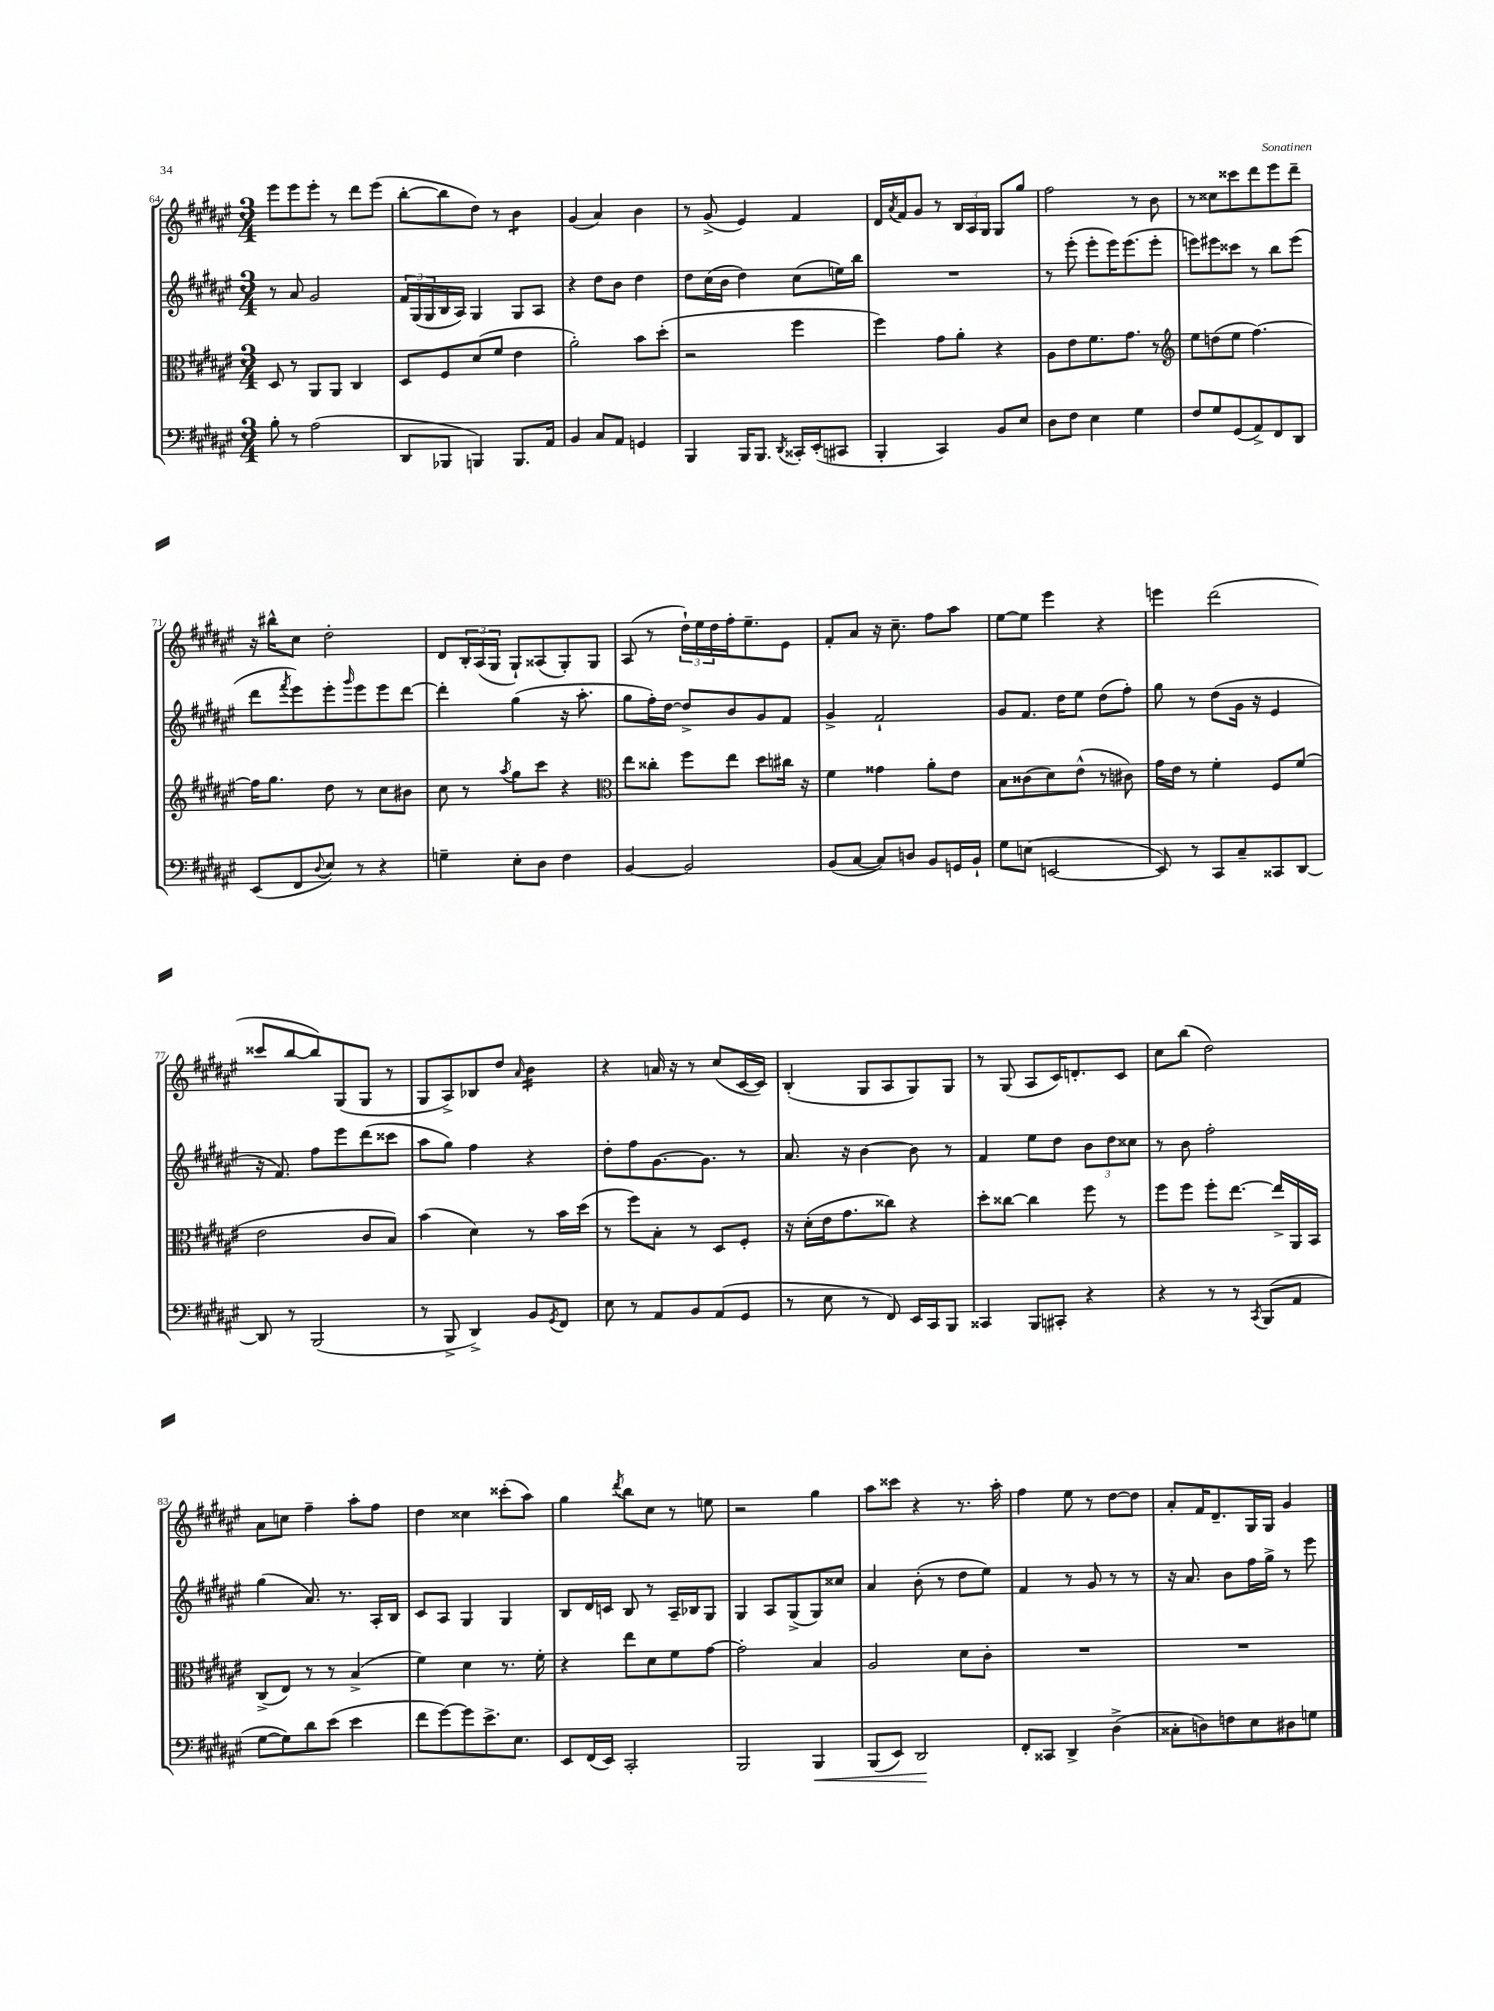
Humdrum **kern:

**kern	**kern	**kern	**kern
*staff4	*staff3	*staff2	*staff1
*clefF4	*clefC3	*clefG2	*clefG2
*k[f#c#g#d#a#e#]	*k[f#c#g#d#a#e#]	*k[f#c#g#d#a#e#]	*k[f#c#g#d#a#e#]
*M3/4	*M3/4	*M3/4	*M3/4
8B'	8D#	8r	8eee#
8r	8r	8a#	8eee#
(2A#	8AA#	2g#	8eee#'
.	8AA#	.	8r
.	4C#	.	8ddd#
.	.	.	(8eee#
=	=	=	=
8DD#	8D#	24f#	[8bb'
.	.	(24G#	.
.	.	24G#	.
8BBB-	8F#	16B	8bb]
.	.	16A#)	.
4BBB)	(8d#	4G#	8dd#)
.	8f#	.	8r
8.BBB	4e#	8G#	4b
.	.	8A#	.
16AA#	.	.	.
=	=	=	=
4BB	2a#')	4r	(4g#
8C#	.	8dd#	4a#)
8AA#	.	8b	.
4GG	8b	4dd#	4b
.	(8dd#'	.	.
=	=	=	=
4BBB	2r	8dd#	8r
.	.	(16cc#	(8g#^
.	.	16b	.
16BBB	.	4dd#)	4e#)
8.BBB	.	.	.
8qDD#	.	.	.
16CC##'	4ff#	(8cc#	4f#
(16EE#'	.	.	.
8CC#	.	16ee)	.
.	.	16bb	.
=	=	=	=
4BBB'	4ff#)	2.r	16d#
.	.	.	8qa#
.	.	.	16f#
.	.	.	8g#
4CC#)	8g#	.	8r
.	8a#'	.	24B
.	.	.	24A#
.	.	.	24G#
8BB	4r	.	8G#
8E#	.	.	8gg#
=	=	=	=
8D#	8A#	8r	2ff#
8F#	8e#	(8eee#'	.
4E#	8.f#	8eee#'	.
.	.	16eee#)	.
.	8.g#	(8.eee#	.
4G#	.	.	8r
.	8r	8eee#'	8b
=	=	=	=
*	*clefG2	*	*
8F#	8ee#	8eee)	8r
8G#	(8dd	8eee#	8cc##
(8GG#	8ee#	8ccc##	8ccc##
8AA#^)	[4.ff#)	8r	8ddd#
8FF#	.	8bb	8eee#
8DD#	.	(8eee#	8ddd#~
=	=	=	=
(8EE#	16ff#]	8ddd#	16r
.	8.gg#	.	16bb#^^
.	.	8qfff#	.
8FF#	.	8eee#)	8cc#
8qqD#	.	.	.
8E#)	8dd#	8eee#'	2dd#'
.	.	16qqggg#	.
8r	8r	8eee#	.
4r	8cc#	8eee#	.
.	8b#	[8ddd#	.
=	=	=	=
4G~	8cc#	4ddd#']	8d#
.	8r	.	24B'
.	.	.	(24A#
.	.	.	24G#
.	8qaa#	.	.
8E#'	8gg#	(4gg#	8G#`)
8D#	8ccc#	.	(8A##
4F#	4r	16r	8G#')
.	.	8.aa#'	.
.	.	.	8G#
=	=	=	=
*	*clefC3	*	*
[4BB	8ee#	8gg#	(8A#
.	8cc##'	16ff#')	8r
.	.	[16dd#	.
2BB]	8ff#	8dd#^]	24dd#`)
.	.	.	24ee#
.	.	.	24dd#
.	8ee#	8b	16ff#'
.	.	.	8.ee#~
.	8dd#	8g#	.
.	16cc#	8f#	8e#
.	16r	.	.
=	=	=	=
(8BB	4f#	4g#^	8f#'
[8C#	.	.	8a#
8C#])	4g##	2f#`	16r
.	.	.	8.cc#~
8D	.	.	.
8BB	8a#'	.	8ff#
16GG	8e#	.	8aa#
16BB`	.	.	.
=	=	=	=
8G#	8B	8g#	[8ee#
(8E	(8c##	8.f#	8ee#]
[2EE	8d#)	.	4eee#
.	.	16dd#	.
.	(8e#^^	8ee#	.
.	8r	(8dd#	4r
.	8c#)	8ff#')	.
=	=	=	=
8EE])	16g#	8gg#	4eee
.	16e#	.	.
8r	8r	8r	.
8CC#	4f#'	(8dd#	(2ddd#
8C#~	.	16g#	.
.	.	16r	.
8CC##	8F#	4e#	.
[8DD#	(8f#	.	.
=	=	=	=
8DD#]	2e#	16r	8ccc##
.	.	8.f#)	.
8r	.	.	[8bb
(2BBB	.	8ff#	8bb])
.	.	8eee#	(8G#
.	8c#	(8ddd#	8G#
.	8B)	8ccc##	8r
=	=	=	=
8r	(4b	8aa#	8G#
8BBB^	.	8gg#)	8A#^)
4DD#^)	4d#)	4ff#	8B-
.	.	.	8dd#
.	.	.	16qqa#
8BB	8r	4r	4b
8qGG#	.	.	.
8FF#	16b	.	.
.	(16dd#	.	.
=	=	=	=
8E#	8r	8dd#'	4r
8r	8ff#)	8ff#	.
8AA#	8B'	[8.g#	16a
.	.	.	16r
8BB	8r	.	8r
.	.	8.g#]	.
(8AA#	8D#	.	(8cc#
8GG#	8F#'	8r	[16c#
.	.	.	16c#])
=	=	=	=
8r	16r	8.a#	(4B'
.	(16d#'	.	.
8E#	16e#	.	.
.	8.g#	16r	.
8r	.	[4b	8G#
8FF#)	8cc##)	.	8A#
16EE#	4r	8b]	8G#)
16CC#	.	.	.
8BBB	.	8r	8G#
=	=	=	=
4CC##	8dd#'	4f#	8r
.	[8cc##	.	(8G#
8BBB	4cc##]	8ee#	8A#
8CC#'	.	8dd#	16c#)
.	.	.	8.d'
4r	8ff#	12b	.
.	.	12dd#	.
.	8r	.	8c#
.	.	12cc##	.
=	=	=	=
4r	8ff#	8r	8cc#
.	8ff#	8b	(8bb
8r	8ff#'	2ff#'	2dd#)
8r	[8.ee#	.	.
8qCC#	.	.	.
(8BBB	.	.	.
.	16ee#^]	.	.
8AA#	16AA#	.	.
.	16BB	.	.
=	=	=	=
[8G#	(8C#^	(4gg#	8a#
8G#])	8E#)	.	8cc
8d#	8r	8.a#)	4ff#~
(8e#	8r	.	.
.	.	8.r	.
4e#	(4B^	.	8aa#'
.	.	16A#'	8ff#
.	.	16B	.
=	=	=	=
8f#	4f#)	8c#	4dd#
[8g#)	.	8A#	.
8g#]	4d#	4G#	4cc##
8.e#^	.	.	.
.	8.r	4G#	(8ccc##'
8.E#	.	.	.
.	.	.	8aa#)
.	16f#'	.	.
=	=	=	=
8EE#	4r	8B	4gg#
(16FF#	.	16d#	.
16EE#)	.	16c	.
.	.	.	8qddd#
2CC#'	8ee#	8B	8bb
.	8d#	8r	8cc#
.	8f#	16A#~	8r
.	.	16B-	.
.	[8g#	8G#	8ee
=	=	=	=
2BBB	2g#']	4G#	2r
.	.	8A#	.
.	.	(8G#^	.
4BBB	4B	8G#)	4gg#
.	.	8cc##	.
=	=	=	=
(8BBB	2A#	4a#	8aa#
8EE#)	.	.	8ccc##
2DD#	.	(8b'	4r
.	.	8r	.
.	8d#	8dd#	8.r
.	8c#'	8ee#)	.
.	.	.	16aa#'
=	=	=	=
8FF#'	2.r	4f#	4ff#
8CC##	.	.	.
4DD#^	.	8r	8ee#
.	.	8g#	8r
(4D#^	.	8r	[8dd#
.	.	8r	8dd#]
=	=	=	=
8C##'	2.r	16r	8a#'
.	.	8.a#	.
8D)	.	.	16f#
.	.	.	8.d#~
8F	.	8b	.
8E#	.	16ff#	16G#
.	.	16gg#^	16G#
8D#	.	8r	4g#
8G	.	8eee#	.
==	==	==	==
*-	*-	*-	*-
